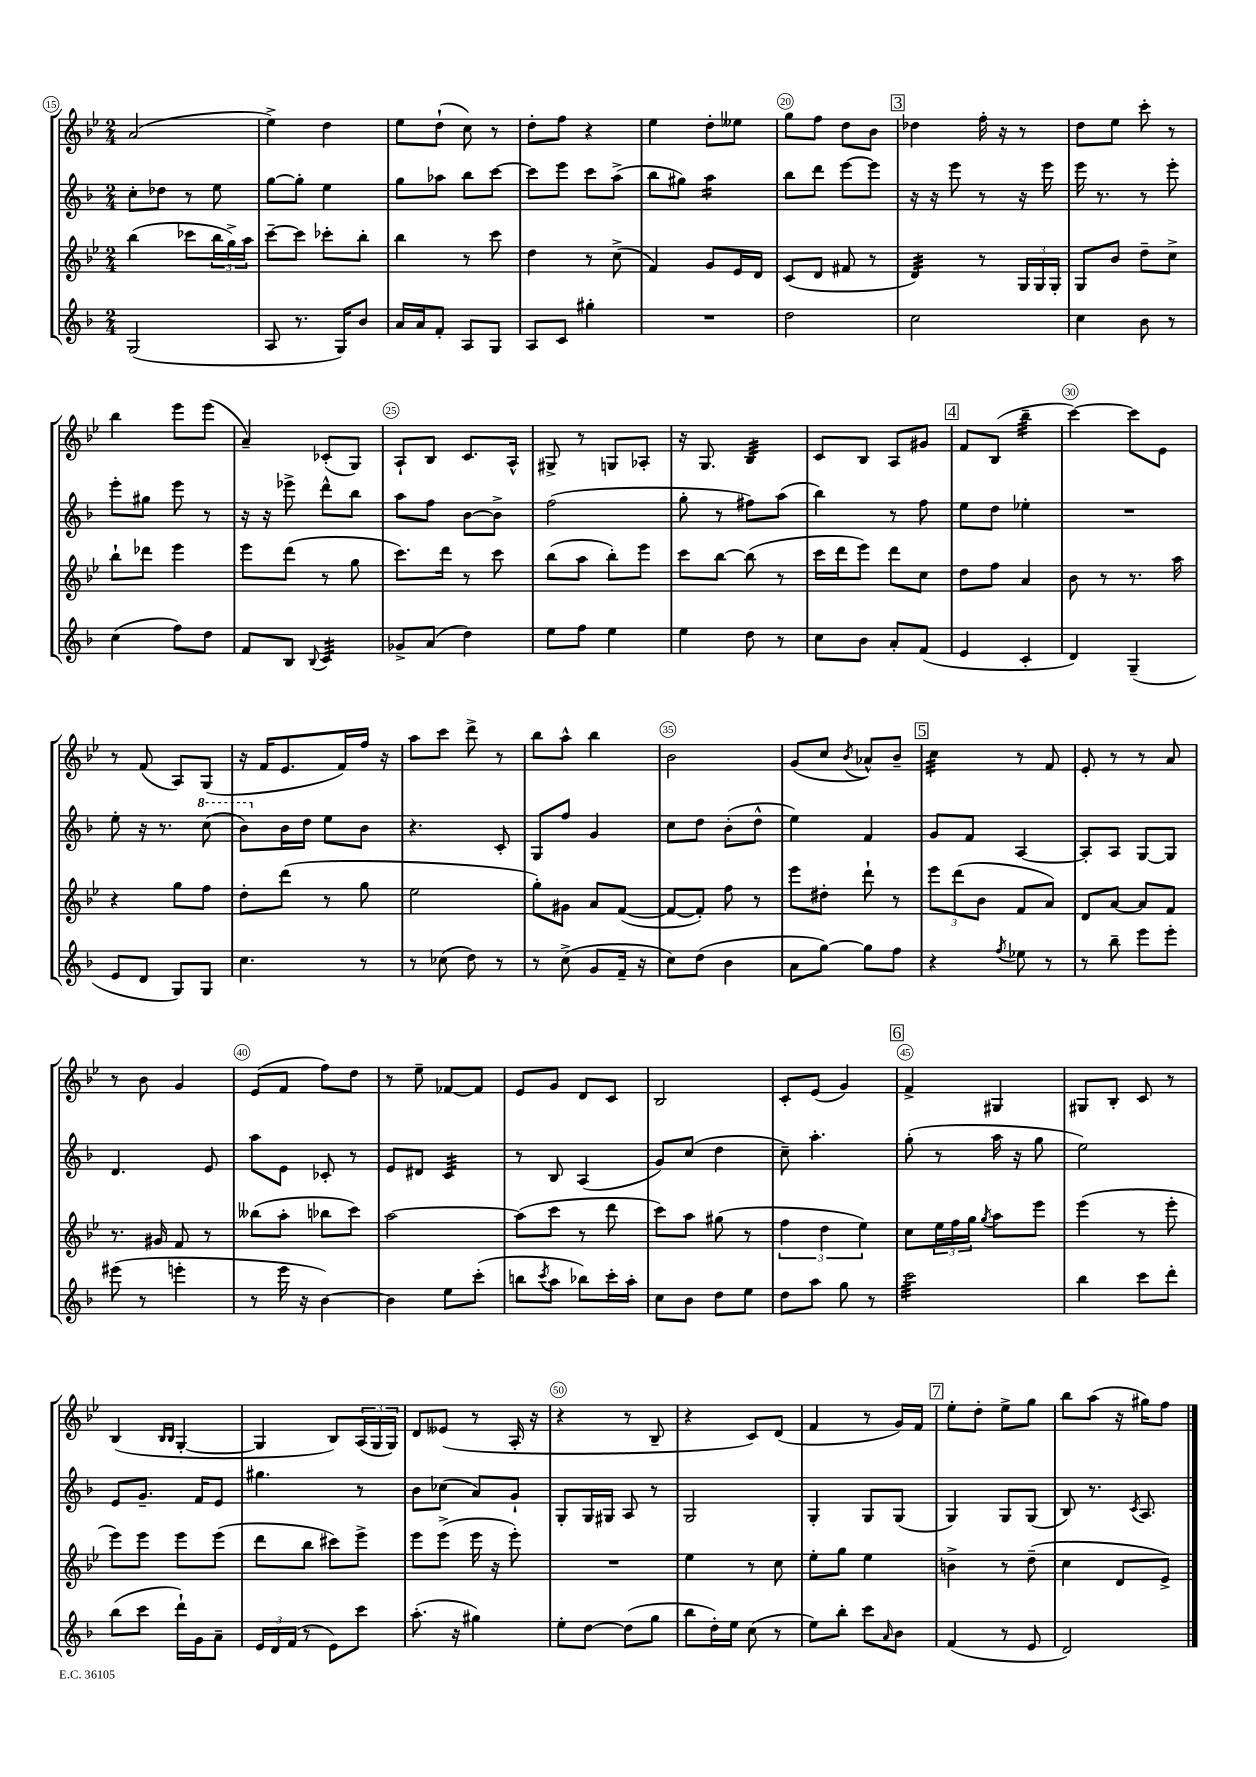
<<
\new StaffGroup <<
\new Staff = "s0" {
    \clef treble \key bes \major \numericTimeSignature \time 2/4
    a'2( |
    ees''4->) d''4 |
    ees''8 d''8-!( c''8) r8 |
    d''8-. f''8 r4 |
    ees''4 d''8-. eeses''8 |
    g''8 f''8 d''8 bes'8 |
    \mark \markup { \box "3" } des''4 f''16-. r16 r8 |
    d''8 ees''8 c'''8-. r8 |
    bes''4 ees'''8 ees'''8( |
    a'4--) ces'8-.( g8) |
    a8-! bes8 c'8. a16-^ |
    gis8-> r8 g8 aes8-. |
    r16 g8. bes4:32 |
    c'8 bes8 a8 gis'8 |
    \mark \markup { \box "4" } f'8 bes8( bes''4:32-- |
    c'''4~) c'''8 ees'8 |
    r8 f'8( a8) g8( |
    r16 f'16 ees'8. f'16) f''16 r16 |
    a''8 c'''8 d'''8-> r8 |
    bes''8 a''8-^ bes''4 |
    bes'2 |
    g'8( c''8 \acciaccatura { bes'8 } aes'8-^) bes'8-- |
    \mark \markup { \box "5" } c''4:32 r8 f'8 |
    ees'8-. r8 r8 a'8 |
    r8 bes'8 g'4 |
    ees'8( f'8 f''8) d''8 |
    r8 ees''8-- fes'8~ fes'8 |
    ees'8 g'8 d'8 c'8 |
    bes2 |
    c'8-. ees'8( g'4) |
    \mark \markup { \box "6" } f'4-> gis4 |
    gis8 bes8-. c'8 r8 |
    bes4( \grace { bes16 bes16 } g4~-. |
    g4 bes8) \tuplet 3/2 { a16( g16 g16) } |
    d'8 eeses'8( r8 a16-. r16 |
    r4 r8 bes8-- |
    r4 c'8) d'8( |
    f'4 r8 g'16) f'16 |
    \mark \markup { \box "7" } ees''8-. d''8-. ees''8-> g''8 |
    bes''8 a''8( r16 gis''16) f''8 \bar "|." |
}
\new Staff = "s1" {
    \clef treble \key f \major \numericTimeSignature \time 2/4
    c''8-. des''8 r8 e''8 |
    g''8~ g''8-. e''4 |
    g''8 aes''8 bes''8 c'''8~ |
    c'''8 e'''8 c'''8 a''8->( |
    bes''8 gis''8) a''4:16 |
    bes''8 d'''8 e'''8~ e'''8 |
    \mark \markup { \box "3" } r16 r16 e'''8 r8 r16 e'''16 |
    e'''16 r8. r8 e'''8-. |
    e'''8-. gis''8 e'''8 r8 |
    r16 r16 ees'''8-> d'''8-^ bes''8 |
    a''8 f''8 bes'8~ bes'8-> |
    f''2( |
    g''8-. r8 fis''8) a''8( |
    bes''4) r8 f''8 |
    \mark \markup { \box "4" } e''8 d''8 ees''4-. |
    R2 |
    e''8-. r16 r8. \ottava #1 c'''8( |
    bes''8) \ottava #0 bes'16 d''16 e''8 bes'8 |
    r4. c'8-. |
    g8 f''8 g'4 |
    c''8 d''8 bes'8-.( d''8-^ |
    e''4) f'4 |
    \mark \markup { \box "5" } g'8 f'8 a4~ |
    a8-. a8 g8~ g8 |
    d'4. e'8 |
    a''8 e'8 ces'8-. r8 |
    e'8 dis'8 c'4:32 |
    r8 bes8 a4( |
    g'8) c''8( d''4 |
    c''8--) a''4.-. |
    \mark \markup { \box "6" } g''8-.( r8 a''16 r16 g''8 |
    e''2) |
    e'8 g'8.-- f'16 e'8 |
    gis''4. r8 |
    bes'8 ces''8( a'8) g'8-! |
    g8-. g16 gis16 a8 r8 |
    g2 |
    g4-. g8 g8( |
    \mark \markup { \box "7" } g4) g8 g8( |
    bes8) r8. \acciaccatura { c'8 } a8. \bar "|." |
}
\new Staff = "s2" {
    \clef treble \key bes \major \numericTimeSignature \time 2/4
    bes''4( ces'''8 \tuplet 3/2 { bes''16 g''16->) a''16 } |
    c'''8~-- c'''8 ces'''8-. bes''8-. |
    bes''4 r8 c'''8 |
    d''4 r8 c''8->( |
    f'4) g'8 ees'16 d'16 |
    c'8( d'8 fis'8 r8 |
    \mark \markup { \box "3" } d'4:32) r8 \tuplet 3/2 { g16 g16 g16-. } |
    g8 bes'8 d''8-- c''8-> |
    bes''8-! des'''8 ees'''4 |
    ees'''8 d'''8( r8 g''8 |
    c'''8.) d'''16 r8 c'''8 |
    bes''8( a''8 bes''8-.) ees'''8 |
    c'''8 bes''8~ bes''8( r8 |
    c'''16 d'''16 ees'''8) d'''8 c''8 |
    \mark \markup { \box "4" } d''8 f''8 a'4 |
    bes'8 r8 r8. a''16 |
    r4 g''8 f''8 |
    d''8-. d'''8( r8 g''8 |
    ees''2 |
    g''8-.) gis'8 a'8 f'8~( |
    f'8~ f'8-.) f''8 r8 |
    ees'''8 dis''8-. d'''8-! r8 |
    \mark \markup { \box "5" } \tuplet 3/2 { ees'''8 d'''8( bes'8 } f'8 a'8) |
    d'8 a'8~ a'8 f'8 |
    r8. gis'16 f'8 r8 |
    beses''8( a''8-. bes''8 c'''8) |
    a''2~ |
    a''8( c'''8 r8 d'''8 |
    c'''8) a''8 gis''8( r8 |
    \tuplet 3/2 { f''4 d''4 ees''4) } |
    \mark \markup { \box "6" } c''8 \tuplet 3/2 { ees''16 f''16 g''16 } \acciaccatura { g''8 } a''8 ees'''8 |
    ees'''4( r8 ees'''8-. |
    ees'''8) ees'''8 ees'''8 ees'''8( |
    d'''8 bes''8 cis'''8) ees'''8-> |
    ees'''8 ees'''8->( ees'''16 r16 ees'''8-.) |
    R2 |
    ees''4 r8 c''8 |
    ees''8-. g''8 ees''4 |
    \mark \markup { \box "7" } b'4-> r8 d''8--( |
    c''4 d'8 ees'8->) \bar "|." |
}
\new Staff = "s3" {
    \clef treble \key f \major \numericTimeSignature \time 2/4
    g2( |
    a8 r8. g16) bes'8 |
    a'16 a'16 f'8-. a8 g8 |
    a8 c'8 gis''4-. |
    R2 |
    d''2 |
    \mark \markup { \box "3" } c''2 |
    c''4 bes'8 r8 |
    c''4( f''8) d''8 |
    f'8 bes8 \appoggiatura { bes8 } c'4:32 |
    ges'8-> a'8( d''4) |
    e''8 f''8 e''4 |
    e''4 d''8 r8 |
    c''8 bes'8 a'8-. f'8( |
    \mark \markup { \box "4" } e'4 c'4-. |
    d'4) g4--( |
    e'8 d'8 g8) g8 |
    c''4. r8 |
    r8 ces''8( d''8) r8 |
    r8 c''8->( g'8 f'16-- r16 |
    c''8) d''8( bes'4 |
    a'8 g''8~) g''8 f''8 |
    \mark \markup { \box "5" } r4 \acciaccatura { f''8 } ees''8 r8 |
    r8 bes''8-- e'''8 e'''8-. |
    eis'''8( r8 e'''4-. |
    r8 e'''16 r16 bes'4~) |
    bes'4 e''8 c'''8-.( |
    b''8 \acciaccatura { c'''8 } a''8 bes''8) c'''16-. a''16-. |
    c''8 bes'8 d''8 e''8 |
    d''8 a''8 g''8 r8 |
    \mark \markup { \box "6" } c'''2:32 |
    bes''4 c'''8 d'''8-. |
    bes''8( c'''8 d'''16-!) g'16 a'8-- |
    \tuplet 3/2 { e'16 d'16 f'16( } r8 e'8) c'''8 |
    a''8.-.( r16 gis''4) |
    e''8-. d''8~ d''8( g''8 |
    bes''8 d''16-.) e''16 c''8( r8 |
    e''8) bes''8-. c'''8 \grace { a'16 } bes'8 |
    \mark \markup { \box "7" } f'4( r8 e'8 |
    d'2) \bar "|." |
}
>>
>>
\layout { \context { \Score currentBarNumber = #15 \override BarNumber.break-visibility = ##(#f #t #t) barNumberVisibility = #(every-nth-bar-number-visible 5) \override BarNumber.stencil = #(make-stencil-circler 0.1 0.3 ly:text-interface::print) } }
